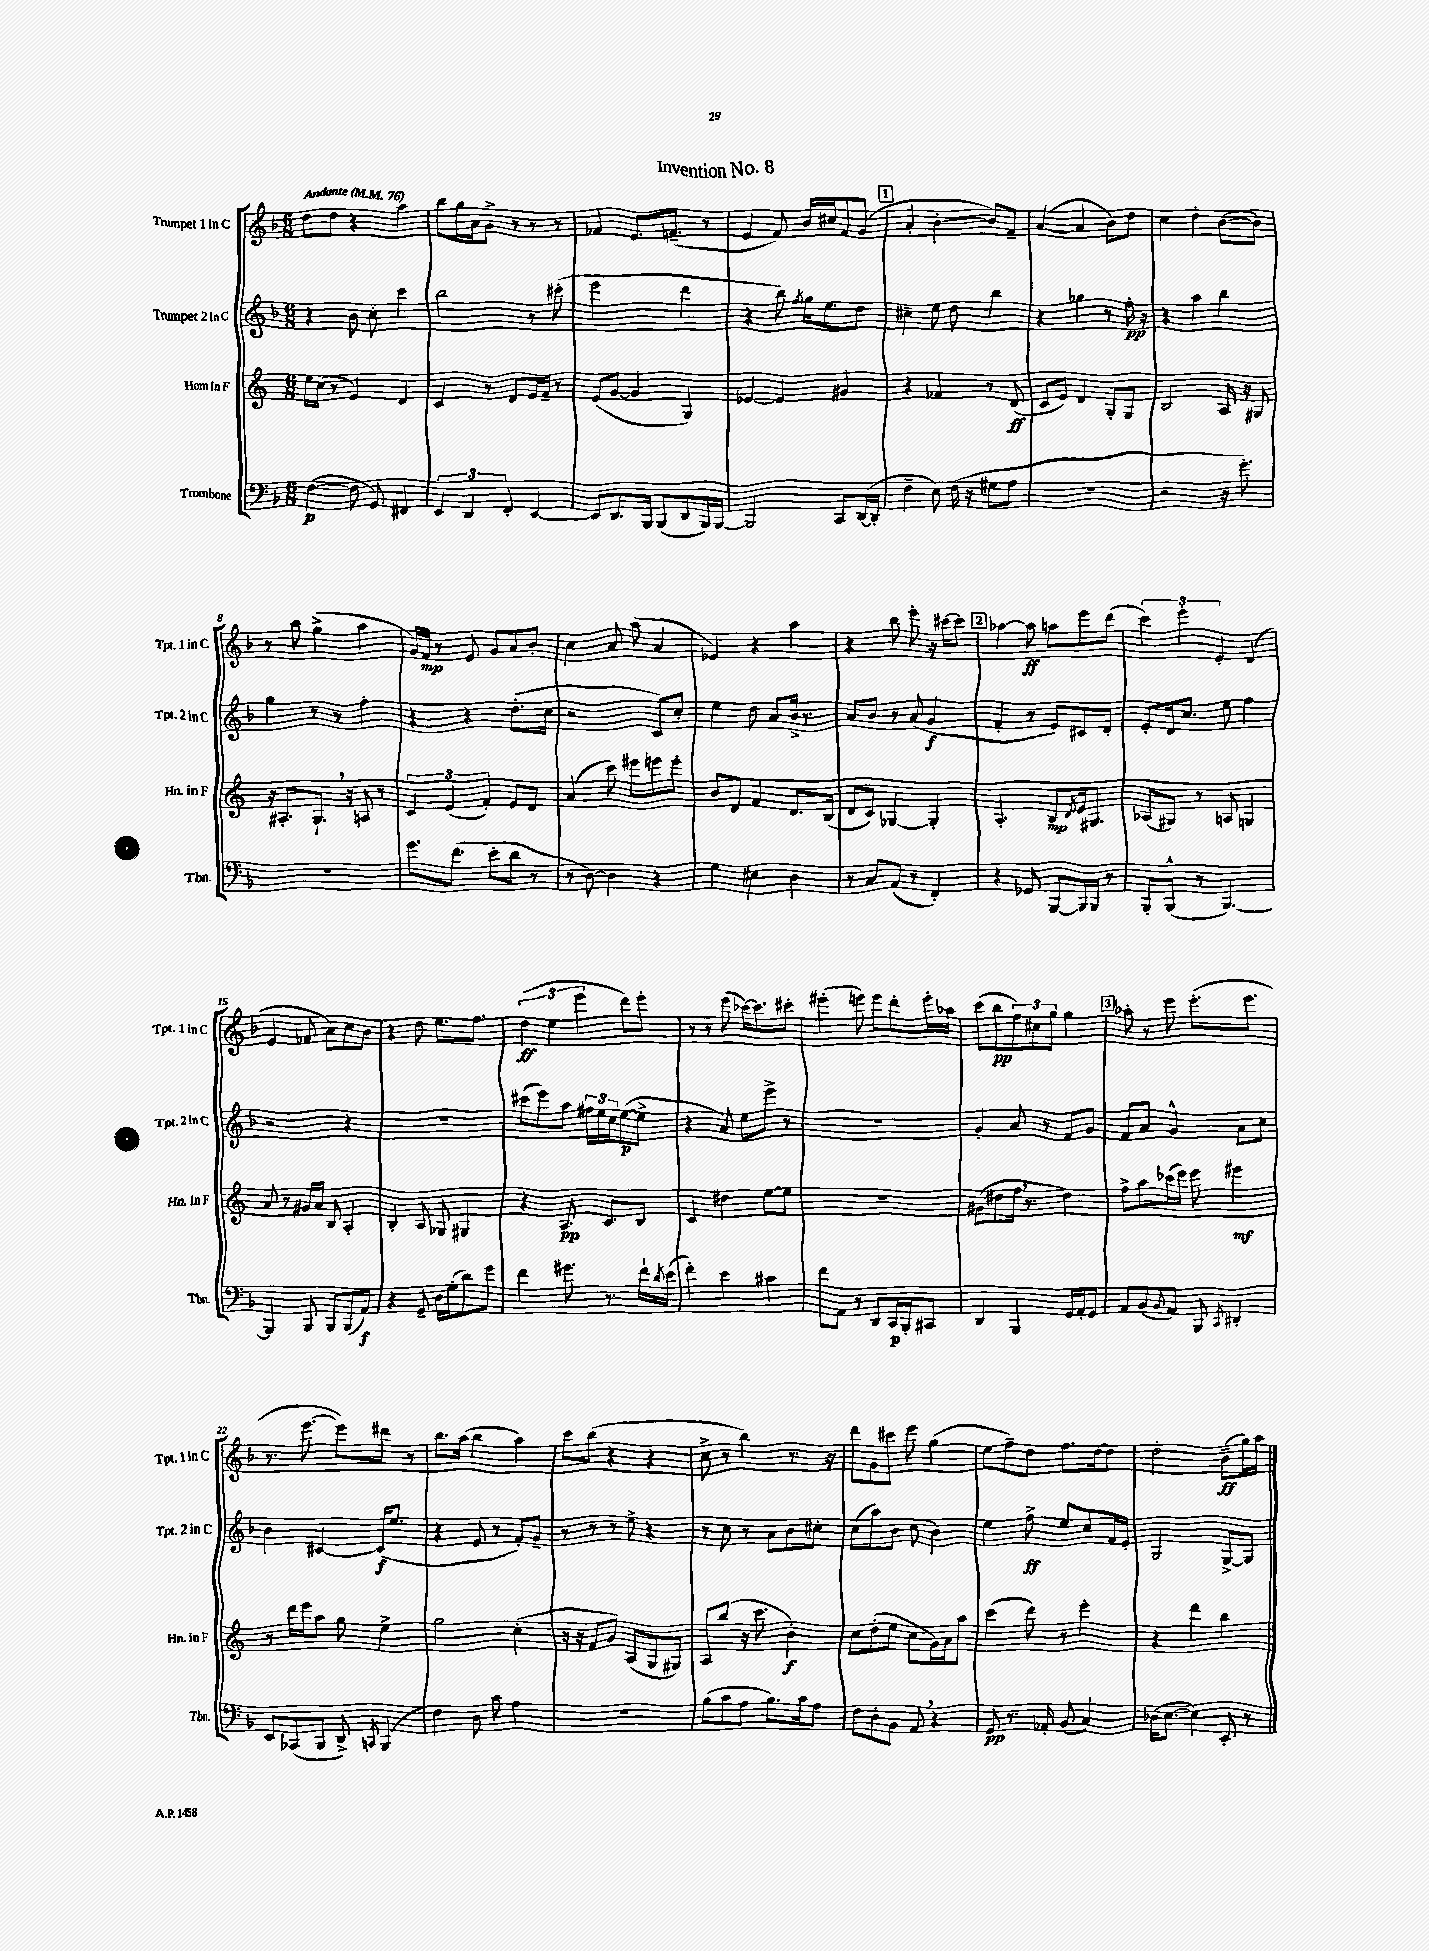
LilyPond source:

\header { title = "Invention No. 8" }
<<
\new StaffGroup <<
\new Staff = "s0" \with { instrumentName = "Trumpet 1 in C" shortInstrumentName = "Tpt. 1 in C" } {
    \clef treble \key f \major \numericTimeSignature \time 6/8 \tempo "Andante" 4 = 76
    d''8 d''8 r4 a''4 |
    bes''8 g''16 a'16 g'8-> r8 r8 r8 |
    fes'4 e'8. f'8.--( r8 |
    e'4 f'8) bes'16 cis''16 f'8 g'8( |
    \mark \markup { \box "1" } a'4-. bes'4~-. bes'8) f'8-- |
    a'4~( a'4 bes'8) d''8 |
    c''4 d''4-. bes'8~( bes'8) |
    r8 a''8 g''4->( a''4 |
    g'16) f'16\mp r8 e'8 g'8 a'8 bes'8-. |
    c''4 a'8 a''8( a'4 |
    ees'4) r4 a''4 |
    r4 bes''8 e'''8-. r16 cis'''16~ cis'''8 |
    \mark \markup { \box "2" } aes''4~ aes''8\ff a''8 e'''8 d'''8( |
    \tuplet 3/2 { c'''4) e'''4-. e'4-. } d'4( |
    e'4 fes'8 a'8) c''8 bes'8 |
    r4 d''8 e''8. f''8. |
    \tuplet 3/2 { d''4\ff( e''4 e'''4 } d'''8) e'''8-. |
    r8 r8 e'''8( ces'''16~) ces'''8. cis'''8-. |
    eis'''4-.( e'''8) e'''8 d'''8-. e'''16-. aes''16 |
    c'''8( bes''8\pp \tuplet 3/2 { f''8) cis''8 g''8 } g''4 |
    \mark \markup { \box "3" } aes''8-. r8 e'''8 e'''8.-.( e'''8. |
    r8. e'''8.~ e'''8) dis'''8 r8 |
    bes''8. a''16( bes''4 a''4) |
    c'''8 bes''8( r4 r4 |
    c''8-> r8 bes''4) r8. r16 |
    d'''8 g'8 cis'''8 e'''8 g''4( |
    e''8 f''8--) d''8 f''8. d''16~ d''8 |
    d''2-. bes'8--\ff( g''16) a''16 \bar "|." |
}
\new Staff = "s1" \with { instrumentName = "Trumpet 2 in C" shortInstrumentName = "Tpt. 2 in C" } {
    \clef treble \key f \major \numericTimeSignature \time 6/8
    r4 bes'8 c''8-. c'''4 |
    bes''2 r8 cis'''8-.( |
    e'''2 d'''4 |
    r4 bes''8) \acciaccatura { f''8 } g''16 e''8. d''8 |
    \mark \markup { \box "1" } cis''4-- e''8 d''8 bes''4 |
    r4 ges''4 r8 f''16-.\pp r16 |
    r4 a''4 bes''4 |
    g''4 r8 r8 f''4-. |
    r4 r4 d''8.-.( c''16 |
    r2 c'8) c''8-. |
    e''4 d''8 a'8 bes'16-> r8. |
    a'8 bes'8 r8 a'8( g'4\f |
    \mark \markup { \box "2" } f'4-. r8 e'8) cis'8 d'8-. |
    e'8-. d'16 c''8. e''8 f''4 |
    r2 r4 |
    R2. |
    cis'''8( e'''8) a''8 \tuplet 3/2 { fis''16 e''16 c''16 } e''8~\p( e''8-> |
    r4 a'8) e''8 e'''8-> r8 |
    R2. |
    g'4-. a'8 r8 f'8 g'8 |
    \mark \markup { \box "3" } f'8 a'8 g'4-^ a'8 c''8 |
    bes'4 cis'4~ cis'16\f( e''8. |
    r4 e'8 r8 f'8-.) g'8-- |
    r8 r8 r8 e''8-> r4 |
    r8 c''8 r8 a'8 bes'8 cis''8-. |
    c''8( a''8) bes'8 c''8( bes'4) |
    e''4 f''8->\ff e''8 c''8 f'16 e'16-. |
    g2 g8~-> g8 \bar "|." |
}
\new Staff = "s2" \with { instrumentName = "Horn in F" shortInstrumentName = "Hn. in F" } {
    \clef treble \key c \major \numericTimeSignature \time 6/8
    e''16 c''16( r8 e'4) d'4 |
    c'4 r8 d'8 e'16 f'16-- r8 |
    e'8( g'8~ g'4 g4) |
    ees'4~ ees'4 gis'4 |
    \mark \markup { \box "1" } r4 fes'4 r8 d'8\ff( |
    c'8 e'8) d'4 g8-. g8 |
    b2 a16 r16 gis8 |
    r16 ais8.-. g8.-! \breathe r16 a8 r8 |
    \tuplet 3/2 { c'4 e'4( f'4-.) } e'8 d'8 |
    a'4( c'''8) eis'''8 e'''8 e'''8-. |
    b'8 d'8 f'4 d'8. b16( |
    d'8 c'8) ges4~ ges4-. |
    \mark \markup { \box "2" } a4.-. b8\mp \acciaccatura { d'8 } e'16 gis8. |
    aes8( gis8) r8 a8 g4 |
    a'8 r8 gis'16 a'16 b8 a4-. |
    b4-. a8 ges8 gis4 |
    r4 a8.\pp c'8. b8 |
    c'4 dis''4 e''8~ e''8 |
    R2. |
    gis'8( dis''8 f''16 \breathe r8. dis''4) |
    \mark \markup { \box "3" } f''8-> a''8 ces'''16( e'''16) e'''8 eis'''4\mf |
    r8 d'''16 e'''16 a''8 g''8 e''4-> |
    g''2 c''4-.( |
    r16 r16 f'8 g'8) a8( g8 gis8) |
    a8 b''8( r16 c'''8. b'4-.\f) |
    c''8 d''8-.( e''8 c''8 g'16) a'16 a''8 |
    c'''4( d'''8) r8 e'''4-. |
    r4 d'''4 b''4 \bar "|." |
}
\new Staff = "s3" \with { instrumentName = "Trombone" shortInstrumentName = "Tbn." } {
    \clef bass \key f \major \numericTimeSignature \time 6/8
    f4~\p( f8 g,8) fis,4 |
    \tuplet 3/2 { e,4 d,4 f,4-. } e,4~ |
    e,8 d,8. bes,,16 bes,,8( d,8 bes,,16) bes,,16~ |
    bes,,2 c,8 d,16~( d,16-. |
    \mark \markup { \box "1" } f4-- e8) f16( r16 gis8 a8 |
    R2. |
    r2 r16 g'8.-.) |
    R2. |
    g'8. f'8.( e'8-. d'8 r8 |
    r8 d8~) d4 r4 |
    g4 eis4 d4 |
    r8 c8 a,8( r8 f,4-.) |
    \mark \markup { \box "2" } r4 ges,8 bes,,8~ bes,,16 bes,,16 r8 |
    bes,,8-. bes,,8-^( r8 bes,,4.~) |
    bes,,4 bes,,8 bes,,8 bes,,8( a,8\f) |
    r4 g,8-- d16 g16-.( d'8) g'8 |
    f'4 gis'8. r8. f'16-! \acciaccatura { d'8 } e'16( |
    f'4-.) e'4 cis'4 |
    f'8 a,8 r8 d,8 c,16\p bes,,16-. cis,8 |
    d,4 bes,,4 g,16 a,16-. g,8 |
    \mark \markup { \box "3" } a,8 bes,8( \appoggiatura { bes,8 } a,8) bes,,8 \acciaccatura { c,8 } dis,4-. |
    e,8 ces,8( bes,,8 d,8->) \acciaccatura { c,8 } bes,,4( |
    f4) d8 c'8 a4 |
    R2. |
    bes8( c'8 a8 bes8.) c'16 a8 |
    f8 d8-. bes,8 a,8 \breathe r4 |
    g,8\pp r8. aes,16-. bes,8( c4) |
    des16( e8.~ e4) e,8-. r8 \bar "|." |
}
>>
>>
